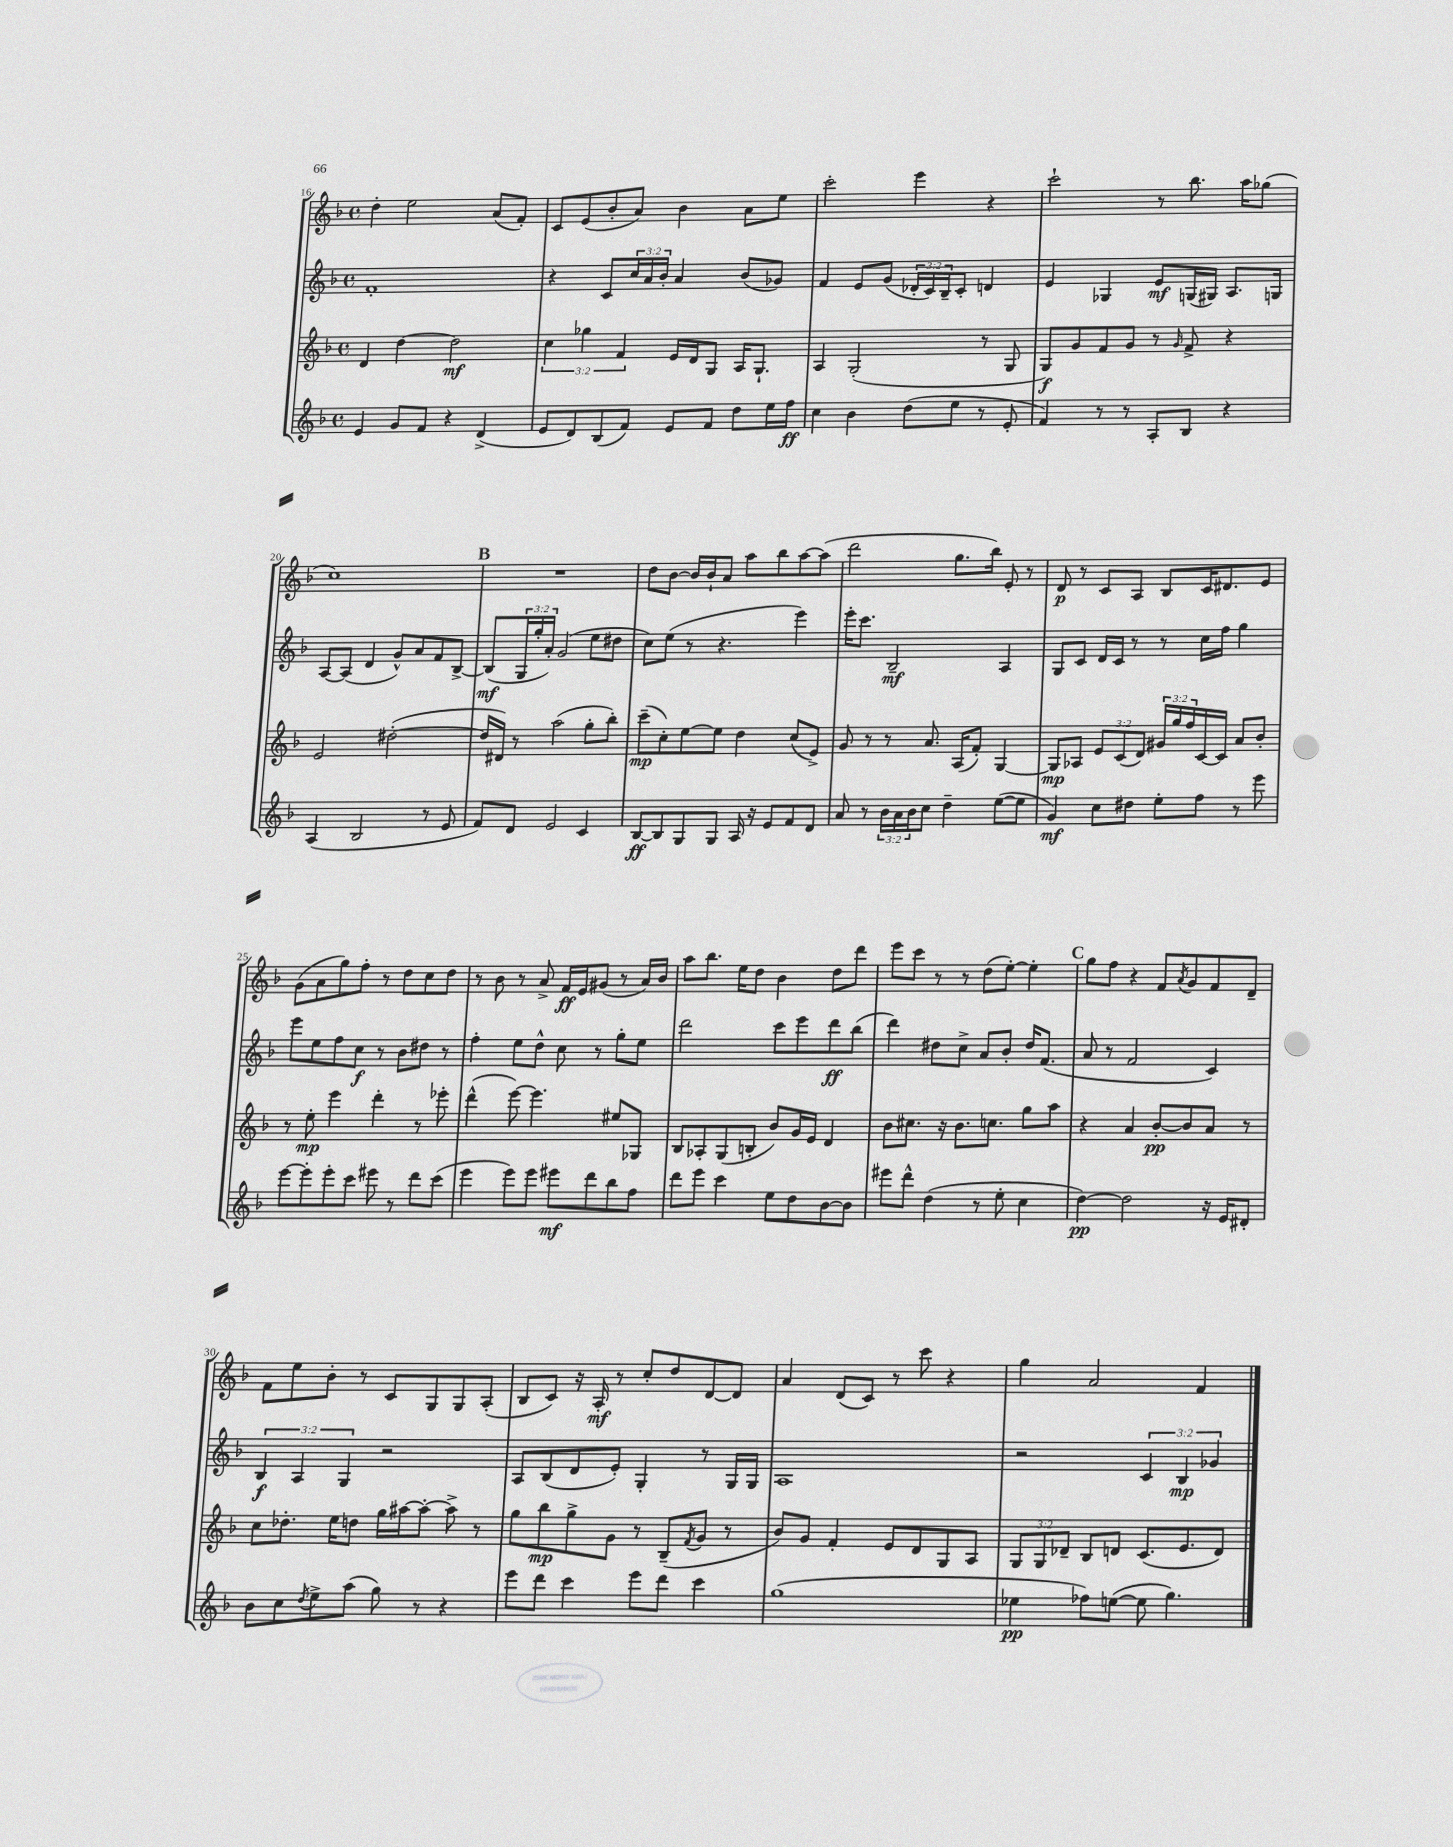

**kern	**kern	**kern	**kern
*staff4	*staff3	*staff2	*staff1
*clefG2	*clefG2	*clefG2	*clefG2
*k[b-]	*k[b-]	*k[b-]	*k[b-]
*M4/4	*M4/4	*M4/4	*M4/4
*met(c)	*met(c)	*met(c)	*met(c)
4e/	4d/	1f'	4dd'\
8g/L	[4dd\	.	2ee\
8f/J	.	.	.
4r	2dd\]	.	.
(4d^/	.	.	(8a/L
.	.	.	8f'/J)
=	=	=	=
8e/L	6cc\	4r	8c/L
8d/)	.	.	(8e/
.	6gg-\	.	.
(8B-/	.	8c/L	8b-'/
.	6f/	.	.
8f/J)	.	24cc/L	8a/J)
.	.	24a/	.
.	.	24b-'/JJ	.
8e/L	16e/LL	4a/	4b-\
.	16d/J	.	.
8f/J	8G/J	.	.
8dd\L	16A/LK	(8b-/L	8a\L
.	8.G`/J	.	.
16ee\L	.	8g-/J)	8ee\J
16ff\JJ	.	.	.
=	=	=	=
4cc\	4A/	4f/	2ccc'\
4b-\	(2G'/	8e/L	.
.	.	(8g/J	.
(8dd\L	.	24d-'/LL	4eee\
.	.	24c/)	.
.	.	24B-~/J	.
8ee\J	.	8c'/J	.
8r	8r	4d/	4r
8e'/	8G/	.	.
=	=	=	=
4f/)	8G/L)	4e/	2ccc`\
.	8g/	.	.
8r	8f/	4G-/	.
8r	8g/J	.	.
8A'/L	8r	8e/L	8r
.	16qqg/	.	.
8B-/J	8f^/	(16G/L	8.bb-\
.	.	16G#/JJ)	.
4r	4r	8.A/L	.
.	.	.	16aa\LK
.	.	.	(8gg-\J
.	.	16G/Jk	.
=	=	=	=
(4A/	2e/	[8A/L	1cc)
.	.	(8A/]J	.
2B-/	.	4d/	.
.	([2dd#'\	8g^^/L)	.
.	.	8a/	.
8r	.	8f/	.
8e/	.	[8B-^/J	.
=	=	=	=
8f/L)	16dd#/]LL	(8B-/]L	1r
.	16d#/JJ)	.	.
8d/J	8r	24G/L	.
.	.	24gg'/	.
.	.	24a'/JJ)	.
2e/	(2aa\	(2g/	.
4c/	8gg'\L	8ee\L	.
.	8bb-'\J)	8dd#\J	.
=	=	=	=
[8B-/L	(8ccc~\L	8cc\L)	8dd\L
8B-/]	8cc'\)	(8ee\J	[8b-\J
8G/	[8ee\	8r	16b-/]LL
.	.	.	16b-`/J
8G/J	8ee\]J	4.r	8a/J
16A/	4dd\	.	8aa\L
16r	.	.	.
8e/L	.	.	8bb-\
8f/	(8cc/L	4eee\)	[8aa\
8d/J	8e^/J)	.	(8aa\]J
=	=	=	=
8a/	8g/	16eee'\LK	2ddd\
.	.	8.ccc\J	.
8r	8r	.	.
24b-\LL	8r	2B-~/	.
24a\	.	.	.
24b-\J	.	.	.
8cc\J	8.a/	.	.
4dd~\	.	.	8.gg\L
.	(16A/LK	.	.
.	8f'/J)	.	.
.	.	.	16bb-\Jk)
([8ee\L	[4G/	4A/	8e'/
8ee\]J	.	.	8r
=	=	=	=
4g/)	8G/]L	8G/L	8d/
.	8A-/J	8c/J	8r
8cc\L	12e/L	16d/LL	8c/L
.	.	16c/JJ	.
.	(12c/	.	.
8dd#\J	.	8r	8A/J
.	12d/J)	.	.
8ee'\L	24g#/LL	8r	8B-/L
.	24gg/	.	.
.	24ff/	.	.
8ff\J	[16c/	16cc\LL	16c/K
.	16c/]JJ	16ff\JJ	8.d#/
8r	8a/L	4gg\	.
8eee\	8b-'/J	.	8e/J
=	=	=	=
[8eee\L	8r	8eee\L	(8g\L
8eee'\]	8ee'\	8ee\	8a\
8eee'\	4eee\	8ff\	8gg\)
8ccc\J	.	8cc\J	8ff'\J
8eee#\	4ddd'\	8r	8r
8r	.	8b-\L	8dd\L
8ddd\L	8r	8dd#\J	8cc\
(8ccc\J	8eee-'\	8r	8dd\J
=	=	=	=
4eee\	(4ddd^^\	4ff'\	8r
.	.	.	8b-\
8eee\L)	[8eee\)	8ee\L	8r
8eee\J	4.eee\]	8dd^^\J	8a^/
8eee#\L	.	8cc\	16f/LL
.	.	.	16e/J
8ddd\	.	8r	(8g#/J
8bb-\	8ee#/L	8gg'\L	8r
8ff\J	8G-/J	8ee\J	16a/LL)
.	.	.	16b-/JJ
=	=	=	=
8ddd\L	8B-/L	2ddd\	8aa\L
8eee\J	8A-'/	.	8.bb-\J
4ccc\	(8G/	.	.
.	.	.	16ee\LK
.	8B'/J	.	8dd\J
8ee\L	8b-/L)	8ccc\L	4b-\
8dd\	16g/L	8eee\	.
.	16e/JJ	.	.
[8b-\	4d/	8ddd\	8dd\L
8b-\]J	.	(8bb-\J	8ddd\J
=	=	=	=
8eee#\L	8b-\L	4ddd\)	8eee\L
8ddd^^\J	8.cc#\J	.	8ccc\J
(4dd\	.	8dd#\L	8r
.	16r	.	.
.	8.b-\L	8cc^\J	8r
8r	.	8a/L	(8dd\L
.	8.cc\J	.	.
8ee'\	.	8b-'/J	[8ee'\J)
4cc\	8gg\L	16dd#/LK	4ee'\]
.	.	(8.f/J	.
.	8aa\J	.	.
=	=	=	=
[4dd\)	4r	8a/	8gg\L
.	.	8r	8ff\J
2dd\]	4a/	2f/	4r
.	[8b-'/L	.	8f/L
.	.	.	8qa/
.	8b-/]	.	8g/
16r	8a/J	4c/)	8f/
16e/LK	.	.	.
8d#'/J	8r	.	8d~/J
=	=	=	=
8b-\L	8cc\L	6B-/	8f\L
8cc\	8.dd-'\J	.	8ee\
.	.	6A/	.
8qdd/	.	.	.
8ee^\	.	.	8b-'\J
.	16ee\LK	.	.
.	.	6G/	.
(8aa\J	8dd\J	.	8r
8gg\)	16gg\LL	2r	8c/L
.	[16aa#\J	.	.
8r	8aa#'\_J	.	8G/
4r	8aa#^\]	.	8G/
.	8r	.	(8A'/J
=	=	=	=
8eee\L	8gg\L	8A/L	8B-/L
8ddd\J	8bb-\	(8B-/	8c/J)
4ccc\	8gg^\	8d/	16r
.	.	.	16A'/
.	8g\J	8e'/J)	8r
8eee\L	8r	4G'/	8cc'/L
8ddd\J	(8B-~/L	.	8dd/
.	8qf/	.	.
4ccc\	8g/J	8r	[8d/
.	8r	16G/LL	8d/]J
.	.	16G/JJ	.
=	=	=	=
(1gg	8b-/L)	1A	4a/
.	8g/J	.	.
.	4f'/	.	(8d/L
.	.	.	8c/J)
.	8e/L	.	8r
.	8d/	.	8ccc\
.	8G/	.	4r
.	8A/J	.	.
=	=	=	=
4ee-\	12G/L	2r	4gg\
.	12G/	.	.
.	12d-~/J	.	.
8ff-\L)	8B-/L	.	2a/
([8ee\J	8d/J	.	.
8ee\]	(8.c/L	6c/	.
4.gg\)	.	.	.
.	.	6B-/	.
.	8.e/	.	.
.	.	.	4f/
.	.	6g-/	.
.	8d/J)	.	.
==	==	==	==
*-	*-	*-	*-
